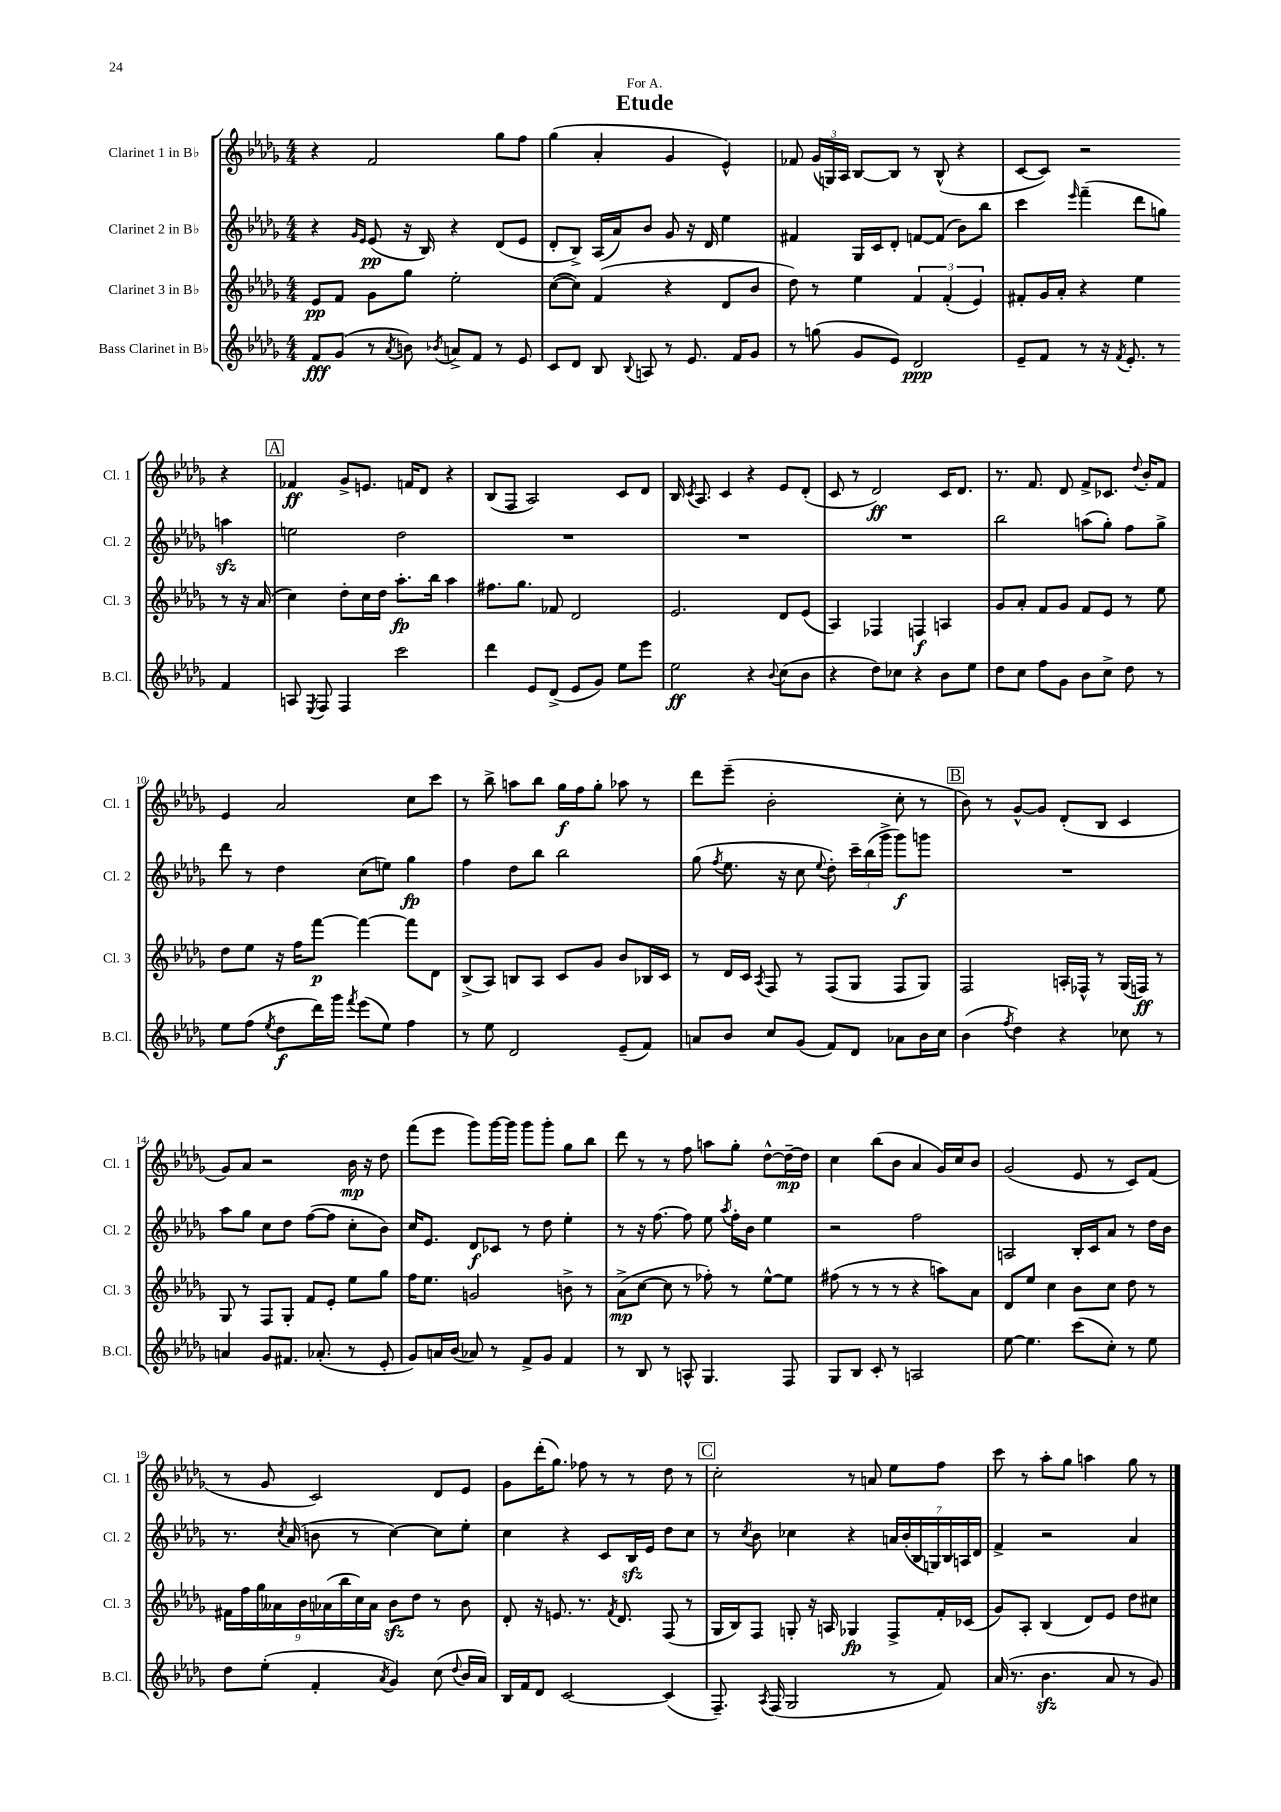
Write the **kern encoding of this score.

**kern	**kern	**kern	**kern
*staff4	*staff3	*staff2	*staff1
*clefG2	*clefG2	*clefG2	*clefG2
*k[b-e-a-d-g-]	*k[b-e-a-d-g-]	*k[b-e-a-d-g-]	*k[b-e-a-d-g-]
*M4/4	*M4/4	*M4/4	*M4/4
8f	8e-	4r	4r
(8g-	8f	.	.
.	.	16qqg-	.
.	.	16qqe-	.
8r	8g-	(8e-	2f
8qa-	.	.	.
8b)	8gg-	16r	.
.	.	16B-)	.
8qb-	.	.	.
8a^	2ee-'	4r	.
8f	.	.	.
8r	.	(8d-	8gg-
8e-	.	8e-	8ff
=	=	=	=
8c	([8cc	8d-'	(4gg-
8d-	8cc])	8B-^)	.
8B-	(4f	(16A-	4a-'
.	.	16a-)	.
8qqB-	.	.	.
8A	.	8b-	.
8r	4r	8g-	4g-
8.e-	.	16r	.
.	.	16d-	.
.	8d-	4ee-	4e-^^)
16f	.	.	.
8g-	8b-	.	.
=	=	=	=
8r	8dd-)	4f#	8f-
(8gg	8r	.	(24g-
.	.	.	24G)
.	.	.	24A-
8g-	4ee-	16G-	[8B-
.	.	16c	.
8e-)	.	8d-'	8B-]
2d-	6f	[8f	8r
.	.	(8f]	(8B-^^
.	(6f'	.	.
.	.	8b-)	4r
.	6e-)	.	.
.	.	8bb-	.
=	=	=	=
8e-~	8f#'	4ccc	[8c
8f	16g-	.	8c])
.	16a-'	.	.
.	.	16qqeee-	.
8r	4r	(4fff~	2r
16r	.	.	.
8qf	.	.	.
8.e-'	.	.	.
.	4ee-	8ddd-	.
8r	.	8gg)	.
4f	8r	4aa	4r
.	16r	.	.
.	(16a-	.	.
=	=	=	=
8A	4cc)	2ee	4f-
8qE-	.	.	.
8F	.	.	.
4F	8dd-'	.	8g-^
.	16cc	.	8.e
.	16dd-	.	.
2ccc	8.aa-'	2dd-	.
.	.	.	16f
.	.	.	8d-
.	16bb-	.	.
.	4aa-	.	4r
=	=	=	=
4ddd-	8.ff#	1r	(8B-
.	.	.	8F
.	8.gg-	.	.
8e-	.	.	2A-)
(8d-^	8f-	.	.
8e-	2d-	.	.
8g-)	.	.	.
8ee-	.	.	8c
8eee-	.	.	8d-
=	=	=	=
2ee-	2.e-	1r	16B-
.	.	.	8qc
.	.	.	8.A-
.	.	.	4c
4r	.	.	4r
8qqb-	.	.	.
(8cc	8d-	.	8e-
8b-	(8e-	.	(8d-'
=	=	=	=
4r	4A-)	1r	8c
.	.	.	8r
8dd-)	4F-	.	2d-)
8cc-	.	.	.
4r	4F	.	.
8b-	4A	.	16c
.	.	.	8.d-
8ee-	.	.	.
=	=	=	=
8dd-	8g-	2bb-	8.r
8cc	8a-'	.	.
.	.	.	8.f
8ff	8f	.	.
8g-	8g-	.	8d-
8b-	8f	(8aa	8f^
8cc^	8e-	8gg-')	8.c-
8dd-	8r	8ff	.
.	.	.	8qqdd-
.	.	.	16b-'
8r	8ee-	8gg-^	8f
=	=	=	=
8ee-	8dd-	8ddd-	4e-
(8ff	8ee-	8r	.
8qee-	.	.	.
8dd-	16r	4dd-	2a-
.	16ff	.	.
16ddd-)	[8fff	.	.
16ggg-	.	.	.
8qfff	.	.	.
(8eee-	4fff_	(8cc	.
8ee-)	.	8ee)	.
4ff	8fff]	4gg-	8cc
.	8d-	.	8ccc
=	=	=	=
8r	(8B-^	4ff	8r
8ee-	8A-)	.	8bb-^
2d-	8B	8dd-	8aa
.	8A-	8bb-	8bb-
.	8c	2bb-	16gg-
.	.	.	16ff
.	8g-	.	8gg-'
(8e-~	8b-	.	8aa-
8f)	16B-	.	8r
.	16c	.	.
=	=	=	=
8a	8r	(8gg-	8ddd-
.	.	8qff	.
8b-	16d-	8.ee-	(8eee-~
.	16c	.	.
.	8qA-	.	.
8cc	8F	.	2b-'
.	.	16r	.
(8g-	8r	8cc	.
.	.	8qqee-	.
8f)	(8F	8dd-')	.
8d-	8G-	24ccc~	.
.	.	(24bb-	.
.	.	24ggg-^	.
8a-	8F	8ggg-)	8cc'
16b-	8G-)	8ggg	8r
16cc	.	.	.
=	=	=	=
(4b-	2F	1r	8b-)
.	.	.	8r
8qff	.	.	.
4dd-)	.	.	[8g-^^
.	.	.	8g-]
4r	16A'	.	(8d-'
.	16F-^^	.	.
.	8r	.	8B-
8cc-	(16G-	.	4c
.	16F)	.	.
8r	8r	.	.
=	=	=	=
4a	8G-	8aa-	8g-)
.	8r	8gg-	8a-
8g-	8F	8cc	2r
8.f#	8G-'	8dd-	.
.	8f	([8ff	.
(8.a-'	.	.	.
.	8e-'	8ff]	.
8r	8ee-	8cc'	16b-
.	.	.	16r
8e-'	8gg-	8b-)	8dd-
=	=	=	=
8g-)	16ff	16cc	(8fff
.	8.ee-	8.e-	.
16a	.	.	8eee-
(16b-	.	.	.
8a-)	2g	8d-	8ggg-)
8r	.	8c-	[16ggg-
.	.	.	16ggg-]
8f^	.	8r	8ggg-
8g-	.	8dd-	8ggg-'
4f	8b^	4ee-'	8gg-
.	8r	.	8bb-
=	=	=	=
8r	(8a-^	8r	8ddd-
8B-	[8cc	16r	8r
.	.	[8.ff	.
8r	8cc]	.	8r
8A^^	8r	8ff]	8ff
4.G-	8ff-')	8ee-	8aa
.	.	8qaa-	.
.	8r	16ff'	8gg-'
.	.	16b-	.
.	[8ee-^^	4ee-	[8dd-^^
8F	8ee-]	.	16dd-~_
.	.	.	16dd-]
=	=	=	=
8G-	(8ff#	2r	4cc
8B-	8r	.	.
8c'	8r	.	(8bb-
8r	8r	.	8b-
2A	4r	2ff	4a-
.	8aa)	.	16g-)
.	.	.	16cc
.	8a-	.	8b-
=	=	=	=
[8ee-	8d-	2A	(2g-
4.ee-]	8ee-	.	.
.	4cc	.	.
(8ccc	8b-	16B-'	8e-
.	.	16c	.
8cc')	8cc	8a-	8r
8r	8dd-	8r	8c)
8ee-	8r	16dd-	(8f
.	.	16b-	.
=	=	=	=
8dd-	18f#	8.r	8r
.	18ff	.	.
.	18gg-	.	.
(8ee-'	.	.	8g-
.	18a--	.	.
.	.	8qcc	.
.	.	(16a-	.
.	18b-	.	.
4f'	.	8b	2c)
.	(18a-	.	.
.	18bb-	.	.
.	.	8r	.
.	18cc)	.	.
.	18a-	.	.
8qa-	.	.	.
4g-)	8b-	[4cc)	.
.	8dd-	.	.
(8cc	8r	8cc]	8d-
8qqdd-	.	.	.
16b-	8b-	8ee-'	8e-
16a-)	.	.	.
=	=	=	=
16B-	8d-'	4cc	8g-
16f	.	.	.
8d-	16r	.	(16ddd-'
.	8.e	.	8.gg-)
[2c	.	4r	.
.	8.r	.	8ff-
.	.	8c	8r
.	8qf	.	.
.	8.d-	.	.
.	.	16B-	8r
.	.	16e-	.
(4c]	(8F	8dd-	8dd-
.	8r	8cc	8r
=	=	=	=
8.F~)	16G-	8r	2cc'
.	16B-)	.	.
.	.	8qcc	.
.	8F	8b-	.
8qA-	.	.	.
(16F	.	.	.
2G-	8G'	4cc-	.
.	16r	.	.
.	16A	.	.
.	4G-	4r	8r
.	.	.	8a
8r	8F^	28a	8ee-
.	.	(28b-'	.
.	.	28B-	.
.	.	28G)	.
8f)	16f'	.	8ff
.	.	28B-	.
.	.	28A	.
.	(16c-	.	.
.	.	28d-	.
=	=	=	=
(16a-	8g-)	4f^	8ccc
8.r	.	.	.
.	8A-'	.	8r
4.b-	(4B-	2r	8aa-'
.	.	.	8gg-
.	8d-)	.	4aa
8a-	8e-	.	.
8r	8dd-	4a-	8gg-
8g-)	8cc#	.	8r
==	==	==	==
*-	*-	*-	*-
